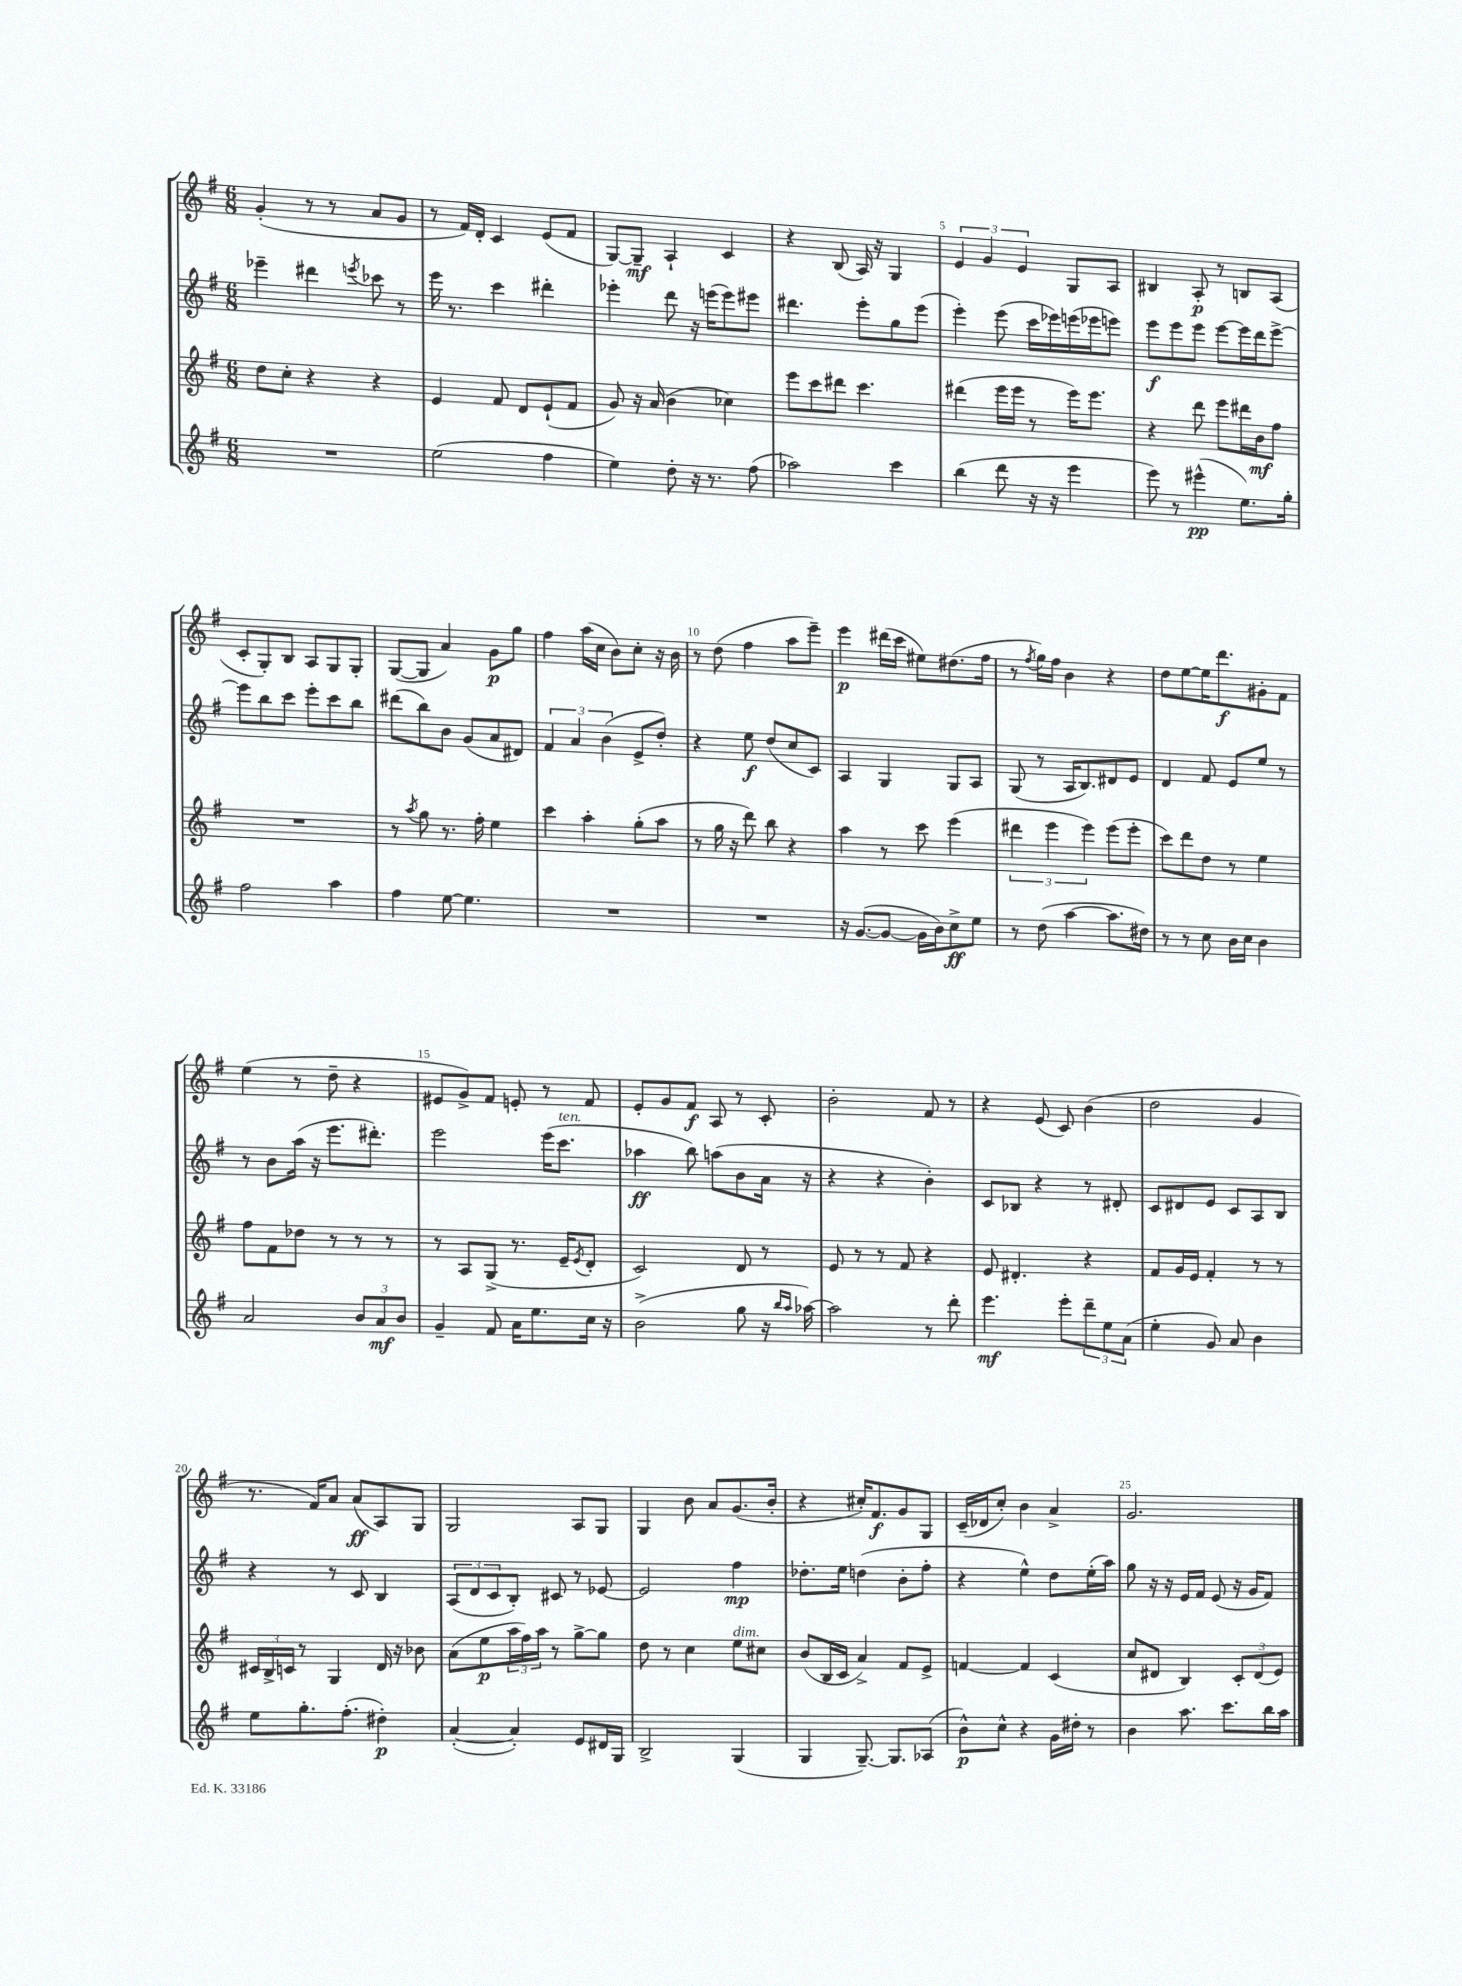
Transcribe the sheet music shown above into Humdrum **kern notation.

**kern	**kern	**kern	**kern
*staff4	*staff3	*staff2	*staff1
*clefG2	*clefG2	*clefG2	*clefG2
*k[f#]	*k[f#]	*k[f#]	*k[f#]
*M6/8	*M6/8	*M6/8	*M6/8
2.r	8dd	4eee-~	(4g'
.	8cc'	.	.
.	4r	4ddd#	8r
.	.	.	8r
.	.	8qeee	.
.	4r	8ccc-	8a
.	.	8r	8g
=	=	=	=
(2ee	4e	16eee	8r
.	.	8.r	.
.	.	.	16f#)
.	.	.	16d'
.	8f#	4ccc	4c
.	8d	.	.
4ff#	(8e`	4ddd#'	(8e
.	8f#	.	8f#
=	=	=	=
4ee)	8g)	4eee-'	[8G)
.	16r	.	8G~]
.	(16a	.	.
8dd'	4b	8ddd	4A`
16r	.	16r	.
8.r	.	(16eee	.
.	4cc-)	8eee)	4c
(8ff#	.	8eee#	.
=	=	=	=
2aa-)	8eee	4.ddd#	4r
.	8ccc	.	.
.	8ddd#	.	(8B
.	4.ccc	8eee'	16A)
.	.	.	16r
4ccc	.	8gg	4G
.	.	(8eee	.
=	=	=	=
(4bb	(4ddd#	4eee')	6e
.	.	.	6g
8ddd	16eee	(8eee	.
.	16eee	.	.
.	.	.	6e
16r	8r	16ccc	.
16r	.	16eee-)	.
4eee	16eee)	(16eee	8G
.	8.eee	16eee-	.
.	.	8eee)	8A
=	=	=	=
8eee)	4r	8eee	4B#
8r	.	8eee	.
(4eee#^^	8ddd	8eee	8A'
.	8eee	[8eee	8r
8.ee)	16ddd#	16eee]	8B
.	16b	16ddd	.
.	8ff#	[8eee^	(8A
16gg'	.	.	.
=	=	=	=
2ff#	2.r	8eee]	8c'
.	.	8bb	8G')
.	.	8ccc	8B
.	.	8eee'	8A
4aa	.	8ccc	8G
.	.	8bb	8G'
=	=	=	=
4ff#	8r	(8ddd#	([8G
.	8qaa	.	.
.	8gg	8bb)	8G]
[8ee	8.r	8b	4a)
4.ee]	.	(8g	.
.	16ff#'	.	.
.	4ee	8a	8g
.	.	8d#)	8gg
=	=	=	=
2.r	4ccc	6f#	4ff#
.	.	6a	.
.	4aa'	.	(16aa
.	.	.	16cc
.	.	(6b	.
.	.	.	8b)
.	(8gg'	8e^	8cc'
.	8aa	8dd')	16r
.	.	.	16b
=	=	=	=
2.r	8r	4r	8r
.	16gg	.	(8dd
.	16r	.	.
.	8ddd)	8ee	4ff#
.	8bb	(8dd	.
.	4r	8cc	8aa
.	.	8c)	8eee~)
=	=	=	=
16r	4aa	4A	4eee
([8.g	.	.	.
8g_	8r	4G	(16ddd#
.	.	.	16ccc
16g]	8ccc	.	8ee#)
16b)	.	.	.
8cc^	(4eee	8G	(8.dd#
8ee	.	8A	.
.	.	.	16ff#
=	=	=	=
8r	6ddd#	(8G	8r
.	.	.	8qff#
(8dd	.	8r	16gg)
.	6eee	.	.
.	.	.	16ff#
[4aa	.	16A	4b
.	.	8.B)	.
.	6eee)	.	.
8.aa]	(8eee	8d#	4r
.	8eee'	8e	.
16dd#)	.	.	.
=	=	=	=
8r	8ccc)	4d	8dd
8r	8ddd	.	[8ee
8cc	8dd	8f#	16ee]
.	.	.	8.ddd
16b	8r	8e	.
16cc	.	.	.
4b	4ee	8ee	8g#'
.	.	8r	8f#
=	=	=	=
2a	8ff#	8r	(4ee
.	8f#	8b	.
.	8dd-	(16aa	8r
.	.	16r	.
.	8r	8.eee	8dd~
12b	8r	.	4r
.	.	8.ddd#')	.
12a	.	.	.
.	8r	.	.
12b	.	.	.
=	=	=	=
4g~	8r	2eee	8e#
.	8A	.	8g^)
8f#	(8G^	.	8f#
16a	8.r	.	8e'
8.ee	.	.	.
.	.	(16eee	8r
.	16e~	8.ccc	.
.	8qe	.	.
16cc	8d'	.	8f#
16r	.	.	.
=	=	=	=
(2b^	2c)	4aa-	8e'
.	.	.	8g
.	.	8bb)	8f#
.	.	(8aa	8A
8gg	8d	8b	8r
16r	8r	16a	8c'
16qqbb	.	.	.
16qqaa	.	.	.
[16aa-)	.	16r	.
=	=	=	=
2aa-]	8e	4r	2b'
.	8r	.	.
.	8r	4r	.
.	8f#	.	.
8r	4r	4b')	8f#
8ddd'	.	.	8r
=	=	=	=
4.eee	8e	8c	4r
.	4.d#'	8B-	.
.	.	4r	(8e
8eee'	.	.	8c)
12ddd~	4r	8r	(4b
12ee	.	.	.
.	.	8d#'	.
(12a	.	.	.
=	=	=	=
4ee'	8f#	8c	2dd
.	16g	8d#	.
.	16e	.	.
8g)	4f#'	8e	.
8a	.	8c	.
4b	8r	8A	4g
.	8r	8B	.
=	=	=	=
8ee	24c#	4r	8.r
.	24B^	.	.
.	24c	.	.
8.gg'	8r	.	.
.	.	.	16f#)
.	4G	8r	8a
(8.ff#'	.	.	.
.	.	8c	(8a
4dd#')	16d	4B	8A)
.	16r	.	.
.	8b-	.	8G
=	=	=	=
([4a'	(8a	(12A	2G
.	.	12d	.
.	8ee	.	.
.	.	12c	.
4a'])	24aa	8B')	.
.	24ff#)	.	.
.	24aa	.	.
.	8r	8c#	.
8e	[8gg^	8r	8A
16d#	8gg]	[8e-	8G
16G	.	.	.
=	=	=	=
2B^	8dd	2e-]	4G
.	8r	.	.
.	4cc	.	8b
.	.	.	8a
(4G	8ee	4ff#	(8.g
.	8cc#	.	.
.	.	.	16b'
=	=	=	=
4G	(8b	8.dd-'	4r
.	16B	.	.
.	16c	16ee	.
[8.G~)	4a^)	(4dd	16cc#')
.	.	.	8.f#
8.G]	.	.	.
.	8f#	8b'	8g
(8A-	8e^	8ff#'	8G
=	=	=	=
8b^^)	[4f	4r	(16c~
.	.	.	16d-
8cc^^	.	.	8cc')
4r	4f]	4ee^^)	4b
16g	(4c	8dd	4a^
16dd#'	.	.	.
8r	.	(16ee'	.
.	.	16aa)	.
=	=	=	=
4b	8cc	8gg	2.g
.	8d#	16r	.
.	.	16r	.
8.aa	4B)	16e	.
.	.	16f#	.
.	.	(8e	.
8.ccc	.	.	.
.	12c'	16r	.
.	.	16g	.
.	(12d#	.	.
16bb	.	8f#)	.
.	12e)	.	.
16aa	.	.	.
==	==	==	==
*-	*-	*-	*-
